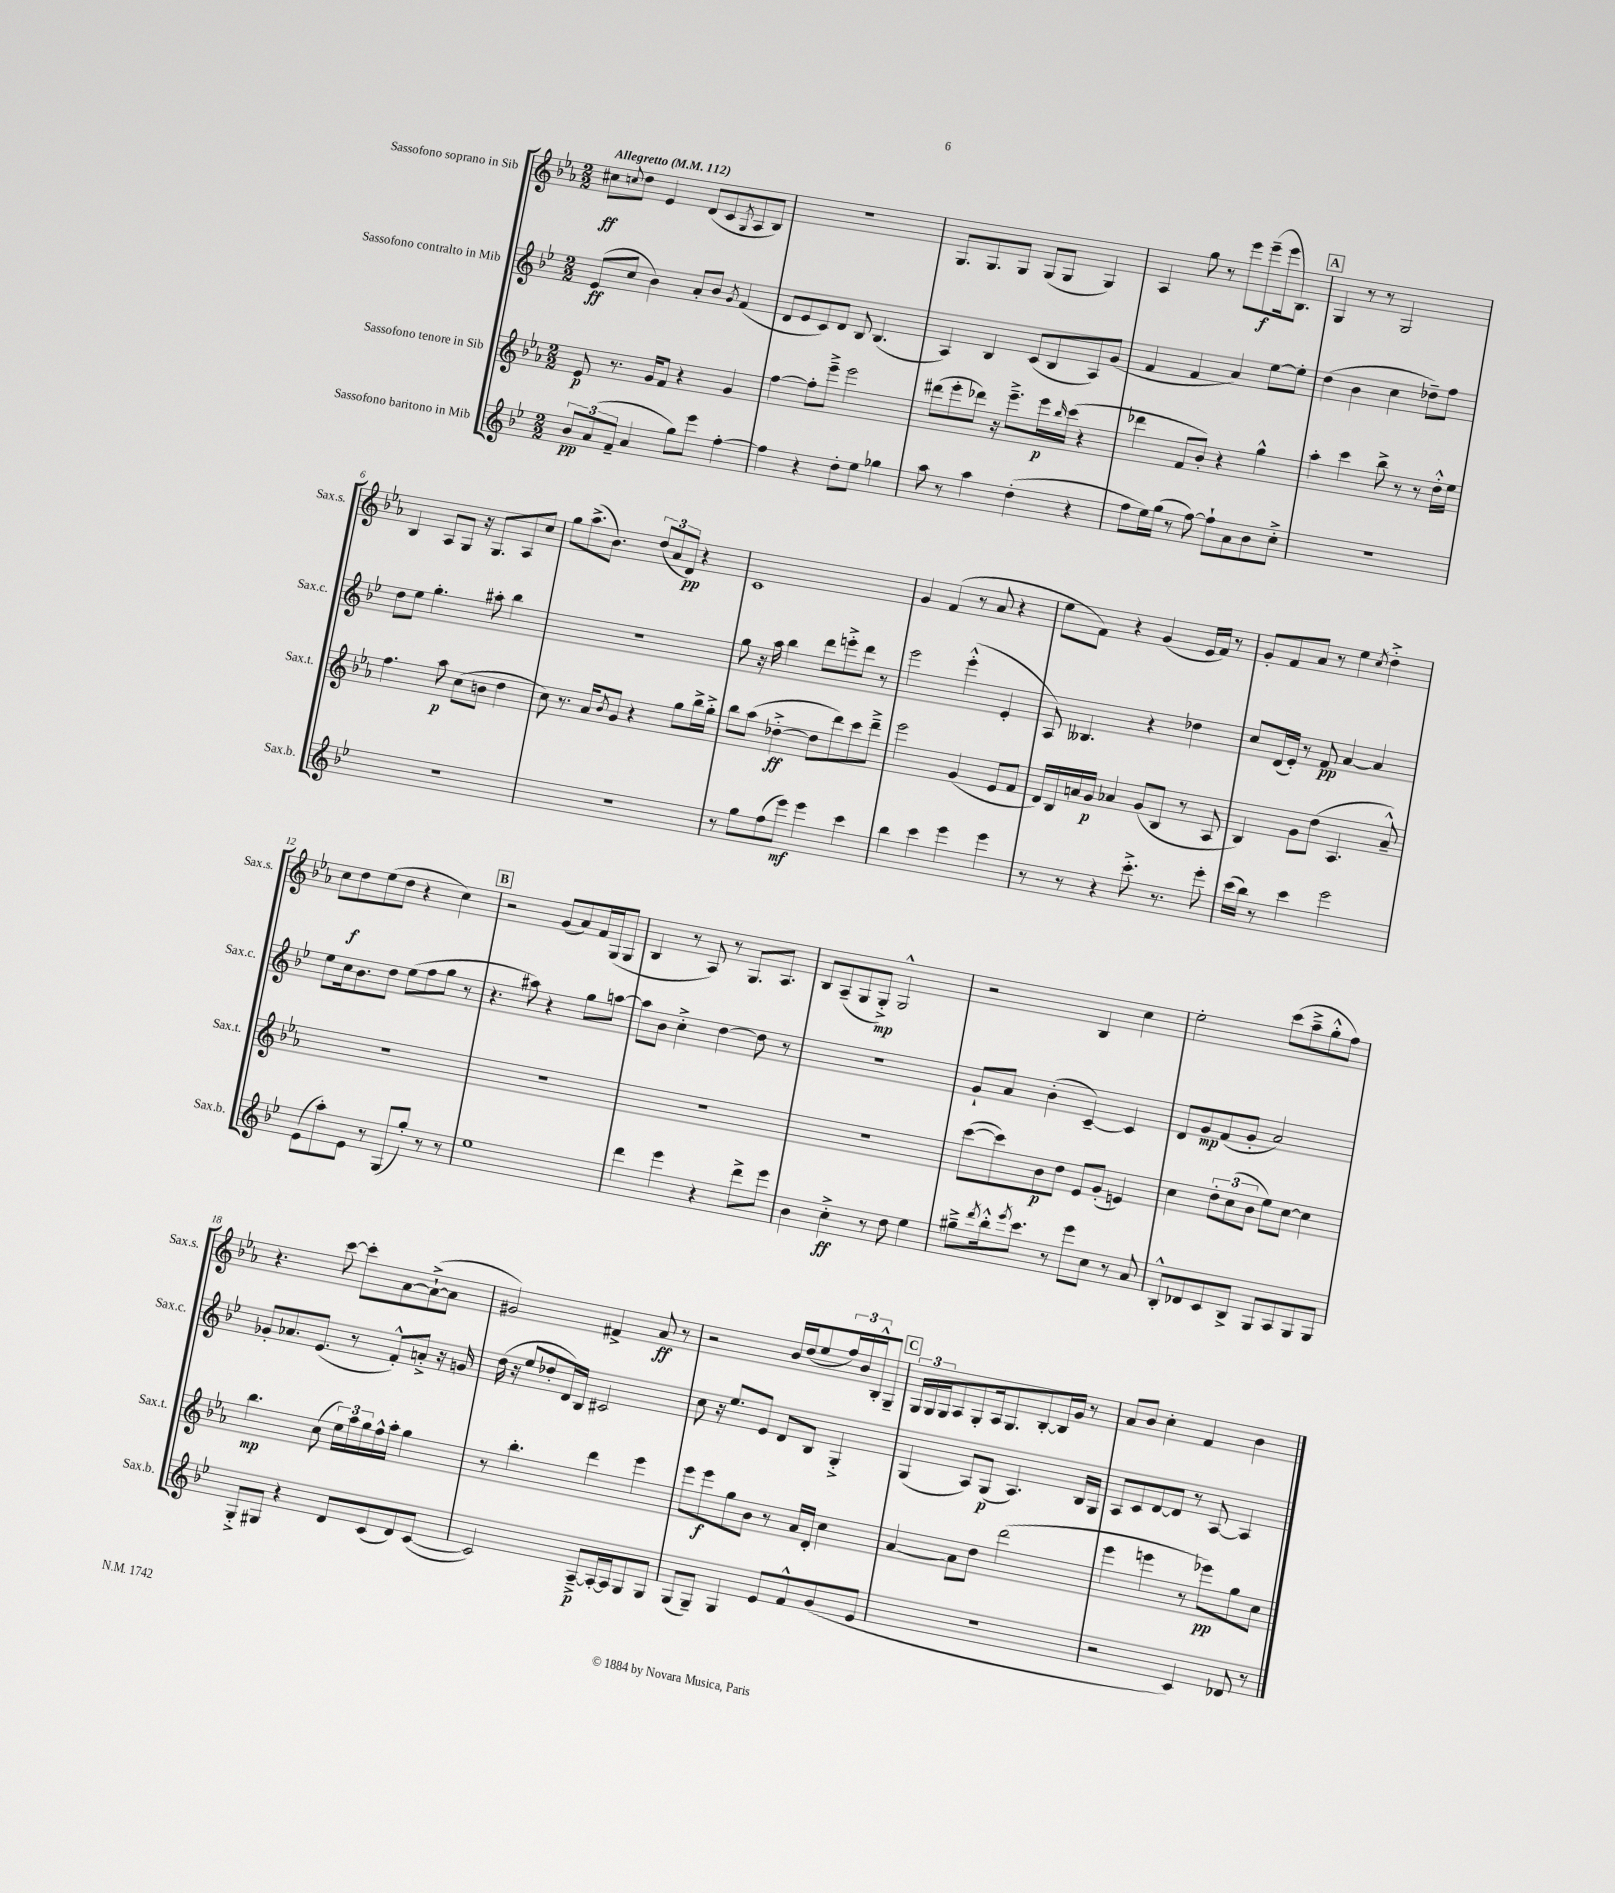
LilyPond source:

<<
\new StaffGroup <<
\new Staff = "s0" \with { instrumentName = "Sassofono soprano in Sib" shortInstrumentName = "Sax.s." } {
    \clef treble \key ees \major \numericTimeSignature \time 2/2 \tempo "Allegretto" 4 = 112
    cis''8\ff \appoggiatura { c''8 } d''8 ees'4 d'8( c'8 \acciaccatura { g8 } aes8 bes8) |
    R1 |
    g8. g8. g8 g8( g8 g4) |
    aes4 g''8 r8 ees'''8 ees'''8--\f( ees'''16 bes8.) |
    \mark \markup { \box "A" } g4 r8 r8 g2 |
    bes4 aes8 g8 r16 g8. aes8 c''8 |
    g''8 aes''8.->( bes'8.) \tuplet 3/2 { d''8( aes'8 d'8\pp) } r4 |
    c'1 |
    g'4 f'4( r8 aes'8 r4 |
    ees''8 f'8) r4 g'4( ees'16 f'16) r8 |
    g'8-. f'8 aes'8 r8 ees''4 \acciaccatura { c''8 } d''4-.-> |
    c''8 d''8\f ees''8( d''8 r4 c''4) |
    \mark \markup { \box "B" } r2 g'8( aes'8) f'16 g16( g8 |
    bes4 r8 aes8) r8 g8. aes8. |
    bes8 aes8--( g8 g8-.->\mp) g2-^ |
    r2 bes4 c''4 |
    ees''2-. c'''8( aes''8---> g''8-.-^ f''8) |
    r4. c'''8~ c'''8-. aes'8~ aes'8~-!->( aes'8 |
    gis'2) fis'4-> aes'8\ff r8 |
    r2 bes'16 d''16( ees''8 \tuplet 3/2 { f''16) bes'16 bes16-.-^ } g8-- |
    \mark \markup { \box "C" } \tuplet 3/2 { g16 g16 g16 } aes8 g8-. aes16 g8. bes8~-. bes16 g'16 r8 |
    aes'8 bes'8 c''4-. f'4 bes'4 \bar "|." |
}
\new Staff = "s1" \with { instrumentName = "Sassofono contralto in Mib" shortInstrumentName = "Sax.c." } {
    \clef treble \key bes \major \numericTimeSignature \time 2/2
    ees'8\ff( c''8 bes'4) a'8-. bes'8 \acciaccatura { g'8 } f'4( |
    d'8 ees'8 c'8) d'8 bes8 bes4.( |
    a4) bes4 c'8( bes8 a8) g'8( |
    f'4 f'4 a'4) ees''8~ ees''8-. |
    \mark \markup { \box "A" } d''4( bes'4 c''4 des''8--) f''8 |
    d''8 ees''8 g''4.-. ais''8-. bes''4 |
    R1 |
    g''8 r16 a''16 bes''4 d'''8 e'''8-.-> d'''8 r8 |
    ees'''2 ees'''4-.-^( ees'4-. |
    a8) beses4. r4 des''4 |
    c''8 d'16( ees'16-.) r8 f'8\pp a'4~ a'4 |
    ees''8 c''16 bes'8. d''8 ees''8( f''8 g''8 r8 |
    \mark \markup { \box "B" } r4. ais''8) r4 g''8 a''8~ |
    a''8 bes'8 c''4-.-> d''4~ d''8 r8 |
    R1 |
    g'8-! a'8 bes'4-.( c'4~--) c'4 |
    d'8 g'8\mp f'8( g'8-. a'2) |
    ges'8-. aes'8. ees'8.( r8 f'8-.-^) a'8-.-> r16 g'16 |
    d''16( r16 ees''8 des''8-. d'16) bes16 cis'2 |
    c''8 r16 ees''8. ees'8 d'8 bes8 g4-.-> |
    \mark \markup { \box "C" } g4( a8) g8\p( a4.) bes16 g16 |
    a8 c'8 d'8~ d'8 r8 a8~ a4 \bar "|." |
}
\new Staff = "s2" \with { instrumentName = "Sassofono tenore in Sib" shortInstrumentName = "Sax.t." } {
    \clef treble \key ees \major \numericTimeSignature \time 2/2
    ees'8\p r8. g'16 f'8 r4 g'4 |
    f''4~ f''8-. ees'''8---> ees'''2 |
    dis'''8( ees'''8-. des'''8) r16 ees'''8.---> ees'''16\p \grace { bes''16 } c'''16( r4 |
    des'''4 f'8 bes'8-.) r4 g''4-^ |
    \mark \markup { \box "A" } aes''4-. c'''4 bes''8-> r8 r8 d''16-.-^ ees''16 |
    f''4. aes''8\p c''8( b'8 d''4 |
    c''8) r8. aes'16 \acciaccatura { bes'8 } g'8 r4 g''8 bes''16-> g''16-.-> |
    bes''8 aes''8( des''4~-.->\ff des''8 d'''8) c'''8 d'''8---> |
    ees'''2 g'4( ees'8 f'8 |
    d'16) bes16 a'16 g'16\p aes'4 g'8( bes8 r8 aes8 |
    bes4) g'8 d''8( aes4. aes'8---^) |
    R1 |
    \mark \markup { \box "B" } R1 |
    R1 |
    R1 |
    c'''8~( c'''8) bes'8\p d''8 ees'8 g'8-.( e'4) |
    c''4 \tuplet 3/2 { d''8-. c''8( bes'8 } ees''8) c''8~ c''4 |
    bes''4.\mp c''8( \tuplet 3/2 { ees''16) aes''16 g''16 } f''16-^ aes''16-. g''4 |
    r8 bes''4.-. d'''4 ees'''4 |
    ees'''8 ees'''8\f g''8 bes'8 r8 aes'16 d'16-. c''4 |
    \mark \markup { \box "C" } aes'4~ aes'8 d''8 d'''2( |
    ees'''4 e'''4 r8 ees'''8\pp) g''8 c''8 \bar "|." |
}
\new Staff = "s3" \with { instrumentName = "Sassofono baritono in Mib" shortInstrumentName = "Sax.b." } {
    \clef treble \key bes \major \numericTimeSignature \time 2/2
    \tuplet 3/2 { bes'8\pp a'8( f'8-- } a'4 g''8) ees'''8 f''4~-. |
    f''4 r4 d''8-. ees''8 ges''4 |
    a''8 r8 a''4 d''4-.( r4 |
    f''8 ees''16) g''16( r8 f''8~) f''8-! a'8 bes'8 c''8-.-> |
    \mark \markup { \box "A" } R1 |
    R1 |
    R1 |
    r8 g''8 f''8( ees'''8\mf) ees'''4 c'''4 |
    bes''4 c'''4 ees'''4 ees'''4 |
    r8 r8 r4 c'''8.-.-> r8. ees'''8-. |
    c'''16( bes''16) r8 c'''4 ees'''2 |
    ees'8( a''8-.) ees'8 r8 g8( g''8-.) r8 r8 |
    \mark \markup { \box "B" } ees''1 |
    d'''4 ees'''4 r4 d'''8-> ees'''8 |
    bes'4 c''4-.->\ff r8 d''8 ees''4 |
    gis''8---> \acciaccatura { d'''8 } bes''16-.-^ \acciaccatura { ees'''8 } c'''8. r8 ees'''8 c''8 r8 a'8 |
    bes8-.-^ des'8 c'8 bes8-> g8 a8 g8 g8 |
    g8-.-> gis8 r4 d'8 c'8( d'8) c'8~( |
    c'2) a8~--->\p a16~-. a16 g8 g8 |
    g8( g8--) g4 ees'8 f'8-^ g'8( ees'8 |
    \mark \markup { \box "C" } R1 |
    r2 c'4) des'8 r8 \bar "|." |
}
>>
>>
